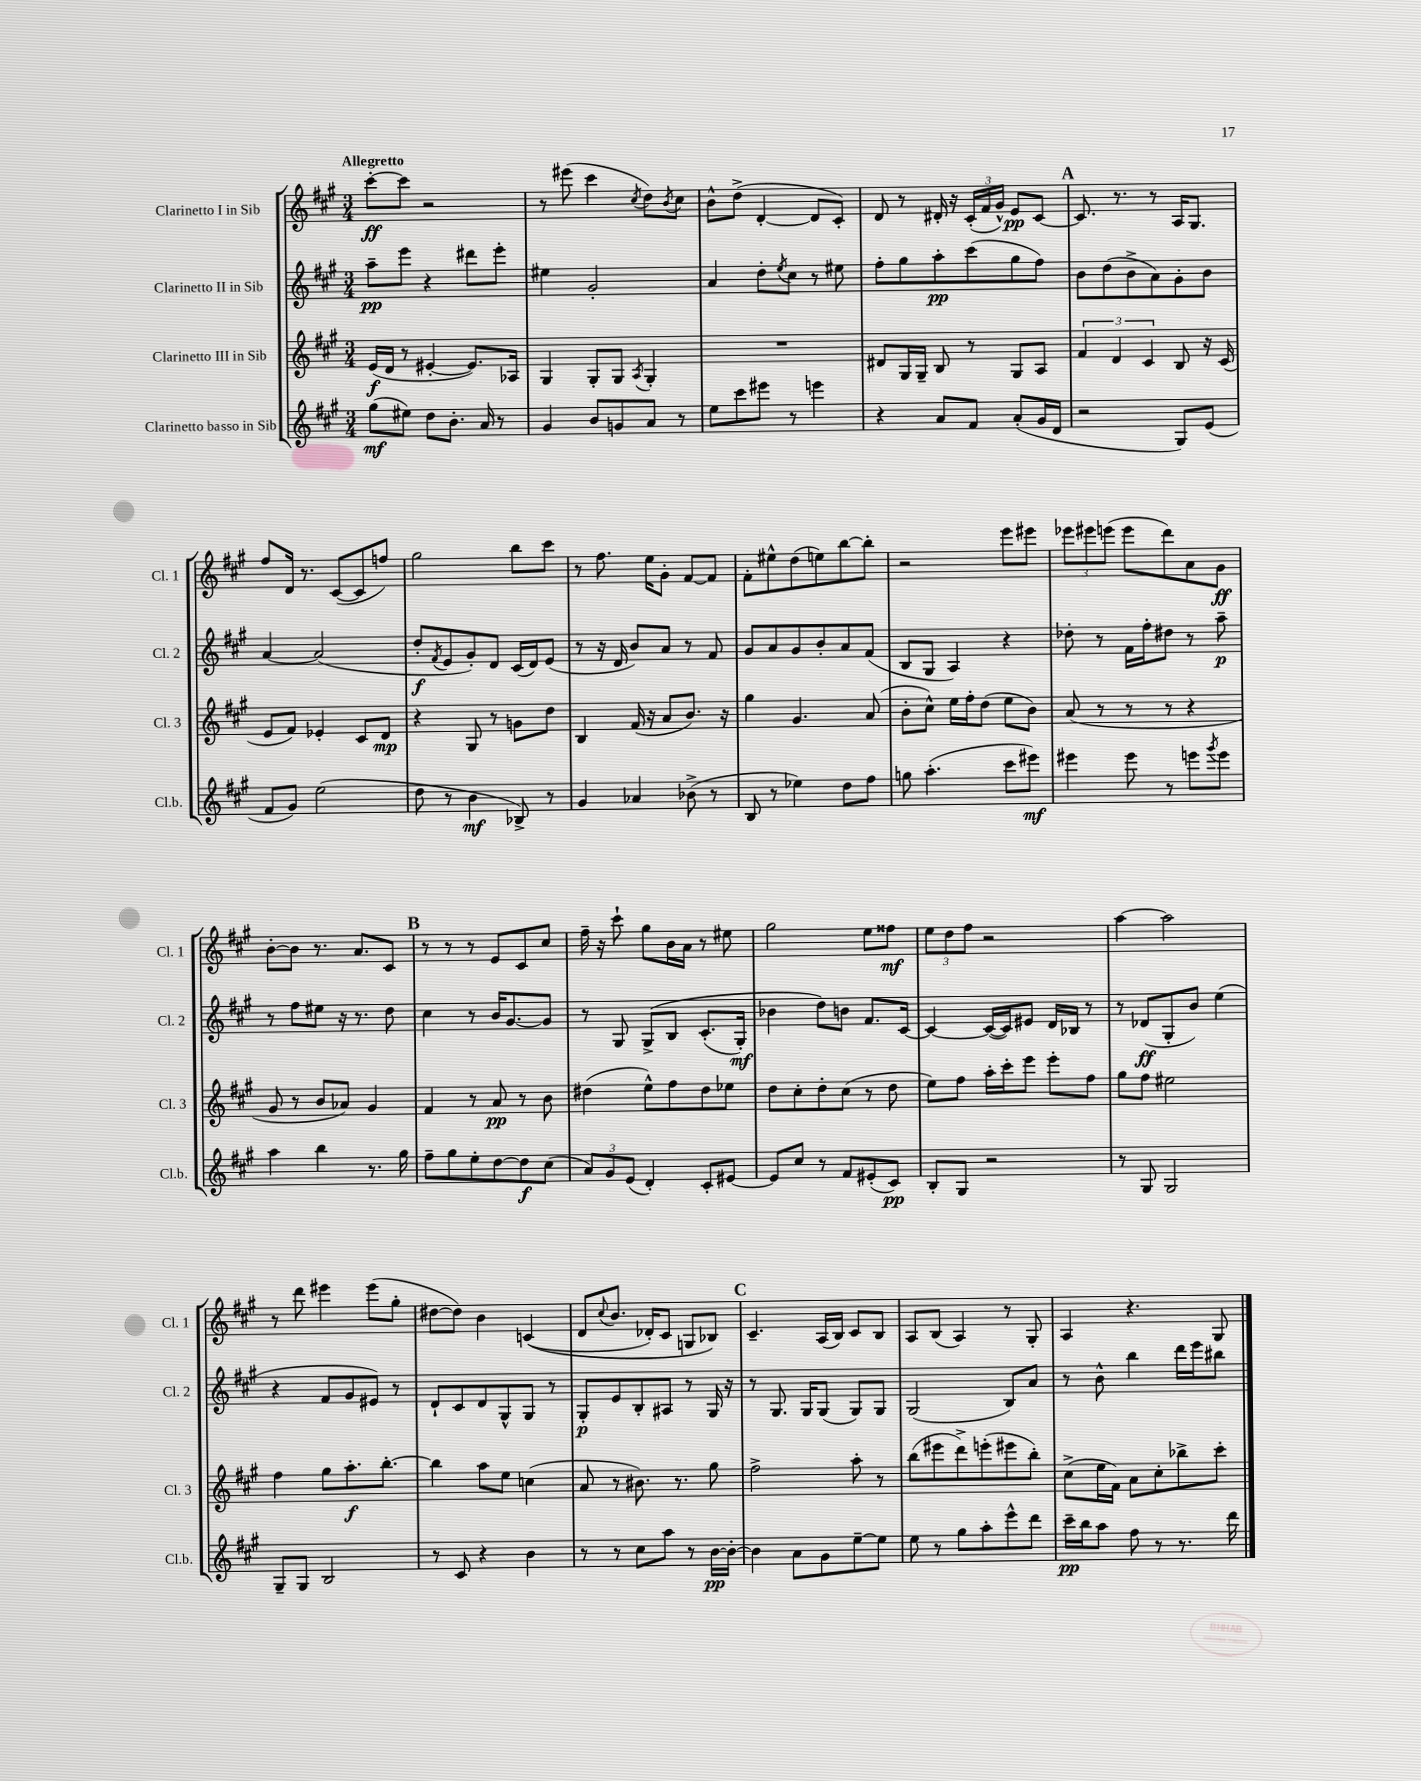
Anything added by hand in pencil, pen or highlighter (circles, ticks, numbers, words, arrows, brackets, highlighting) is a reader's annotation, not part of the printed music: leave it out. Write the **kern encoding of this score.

**kern	**kern	**kern	**kern
*staff4	*staff3	*staff2	*staff1
*clefG2	*clefG2	*clefG2	*clefG2
*k[f#c#g#]	*k[f#c#g#]	*k[f#c#g#]	*k[f#c#g#]
*M3/4	*M3/4	*M3/4	*M3/4
(8gg#	(16e	8aa~	[8ccc#'
.	16d	.	.
8ee#)	8r	8eee	8ccc#]
8dd	[4e#'	4r	2r
8.b'	.	.	.
.	8.e#])	8ddd#	.
16a	.	.	.
8r	.	8eee'	.
.	16A-	.	.
=	=	=	=
4g#	4G#	4ee#	8r
.	.	.	(8eee#
8b	8G#'	2g#'	4ccc#
8g	8G#	.	.
.	8qA	.	8qcc#
8a	4G#'	.	8dd)
.	.	.	8qb
8r	.	.	8cc#
=	=	=	=
8ee	2.r	4a	8b^^
8ccc#	.	.	(8dd^
8eee#	.	8dd'	[4d'
.	.	8qee	.
8r	.	8cc#	.
4eee	.	8r	8d]
.	.	8ee#	8c#')
=	=	=	=
4r	8d#	8ff#'	8d
.	16G#	8gg#	8r
.	16G#~	.	.
8a	8B	8aa'	16d#'
.	.	.	16r
8f#	8r	(8ccc#	(24c#'
.	.	.	24f#
.	.	.	24g#^^)
(8a'	8G#	8gg#	8e
16g#	8A	8ff#)	[8c#
16d	.	.	.
=	=	=	=
2r	6f#	8b	8.c#]
.	.	(8dd	.
.	6d	.	.
.	.	.	8.r
.	.	8b^	.
.	6c#	.	.
.	.	8a)	8r
8G#)	8B	8g#'	16A
.	.	.	8.G#
(8e	16r	8b	.
.	(16c#	.	.
=	=	=	=
8f#	8e	[4a	8ff#
8g#)	8f#)	.	16d
.	.	.	8.r
(2ee	4e-'	(2a]	.
.	.	.	([8c#
.	8c#	.	8c#]
.	8d	.	8ff)
=	=	=	=
8dd	4r	8dd'	2gg#
.	.	8qf#	.
8r	.	8e	.
4b	8G#	8g#')	.
.	8r	8d	.
8B-^)	8g	(16c#	8bb
.	.	16d)	.
8r	8dd	(8e	8ccc#
=	=	=	=
4g#	4B	8r	8r
.	.	16r	8.ff#
.	.	16d	.
4a-	(16f#	8b)	.
.	16r	.	16ee
.	8a	8a	8g#'
(8b-^	8.b)	8r	[8f#
8r	.	8f#	8f#]
.	16r	.	.
=	=	=	=
8B	4gg#	8g#	8f#'
8r	.	8a	8ee#^^
4ee-)	4.g#	8g#	(8dd
.	.	8b'	8ee)
8dd	.	8a	[8bb
8ff#	(8a	(8f#	8bb']
=	=	=	=
8gg	8b'	8B	2r
(4.aa'	8cc#^^)	8G#	.
.	16ee	4A)	.
.	16ff#'	.	.
.	(8dd	.	.
8ccc#	8ee	4r	8eee
8eee#)	8b)	.	8eee#
=	=	=	=
4eee#	(8a	8dd-'	12eee-
.	.	.	12eee#
.	8r	8r	.
.	.	.	(12eee
8eee#	8r	16f#	8eee
.	.	16ff#'	.
8r	8r	8dd#	8ddd)
8eee	4r	8r	8a
8qggg#	.	.	.
8eee	.	8aa~	8g#
=	=	=	=
4aa	8g#	8r	[8b'
.	8r	8ff#	8b]
4bb	8b	8ee#	8.r
.	8a-)	16r	.
.	.	8.r	8.a
8.r	4g#	.	.
.	.	8dd	8c#
16gg#	.	.	.
=	=	=	=
8ff#~	4f#	4cc#	8r
8gg#	.	.	8r
8ee'	8r	8r	8r
[8dd	8a	16b	8e
.	.	[8.g#	.
8dd]	8r	.	8c#
(8cc#	8b	8g#]	8cc#
=	=	=	=
12a)	(4dd#	8r	16ff#~
.	.	.	16r
12g#	.	.	.
.	.	8G#	8ccc#`
(12e	.	.	.
4d')	8ee^^)	&(8G#^	8gg#
.	8ff#	8B	16b
.	.	.	16a
8c#'	8dd#	(8.c#'	8r
[8e#	8ee-	.	8ee#
.	.	16G#')	.
=	=	=	=
8e#]	8dd	4b-	2gg#
8cc#	8cc#'	.	.
8r	8dd'	8dd&)	.
8f#	(8cc#	8b	.
(8e#'	8r	8.f#	8ee
8c#)	8dd	.	8ff##
.	.	[16c#	.
=	=	=	=
8B'	8ee)	4c#_	12ee
.	.	.	12dd
8G#	8ff#	.	.
.	.	.	12ff#
2r	16aa'	(16c#_	2r
.	16ccc#'	16c#])	.
.	8eee	8e#	.
.	8eee'	16d	.
.	.	16B-	.
.	8ff#	8r	.
=	=	=	=
8r	8gg#	8r	[4aa
8G#	8ff#	(8d-	.
2G#	2ee#	8G#'	2aa]
.	.	8b)	.
.	.	(4ee	.
=	=	=	=
8G#~	4ff#	4r	8r
8G#	.	.	8ddd
2B	8gg#	8f#	4eee#
.	8.aa'	8g#	.
.	.	8e#)	(8eee#
.	[8.bb'	.	.
.	.	8r	8gg#'
=	=	=	=
8r	4bb]	8d`	[8dd#
8c#	.	8c#	8dd#])
4r	8aa	8d	4b
.	8ee	8G#^^	.
4b	(4cc	8G#	&((4c
.	.	8r	.
=	=	=	=
8r	8a	8G#'	8d
.	.	.	8qqcc#
8r	8r	8e	8.b
8cc#	8.b#)	8B'	.
.	.	.	16d-')
8aa	.	8A#	8c#
.	8.r	.	.
8r	.	8r	8G
[16b	8gg#	16G#	8B-&)
16b'_	.	16r	.
=	=	=	=
4b]	2ff#^	8r	4.c#~
.	.	8.G#	.
8a	.	.	.
.	.	16G#	.
8g#	.	(8G#	(16A
.	.	.	16B)
[8ee~	8aa'	8G#)	8c#
8ee]	8r	8G#	8B
=	=	=	=
8ee	(8bb	(2G#	8A
8r	8eee#	.	(8B
8gg#	8ddd^)	.	4A)
8aa'	(8eee'	.	.
8eee^^	8eee#	8B)	8r
8ddd	8bb')	8a	8G#'
=	=	=	=
16ccc#~	(8cc#^	8r	4A
16bb	.	.	.
8aa	16ee	8b^^	.
.	16f#)	.	.
8ff#	8a	4bb	4.r
8r	8cc#'	.	.
8.r	8bb-^	16ddd	.
.	.	16eee	.
.	8ccc#'	8bb#	8G#
16ddd	.	.	.
==	==	==	==
*-	*-	*-	*-
